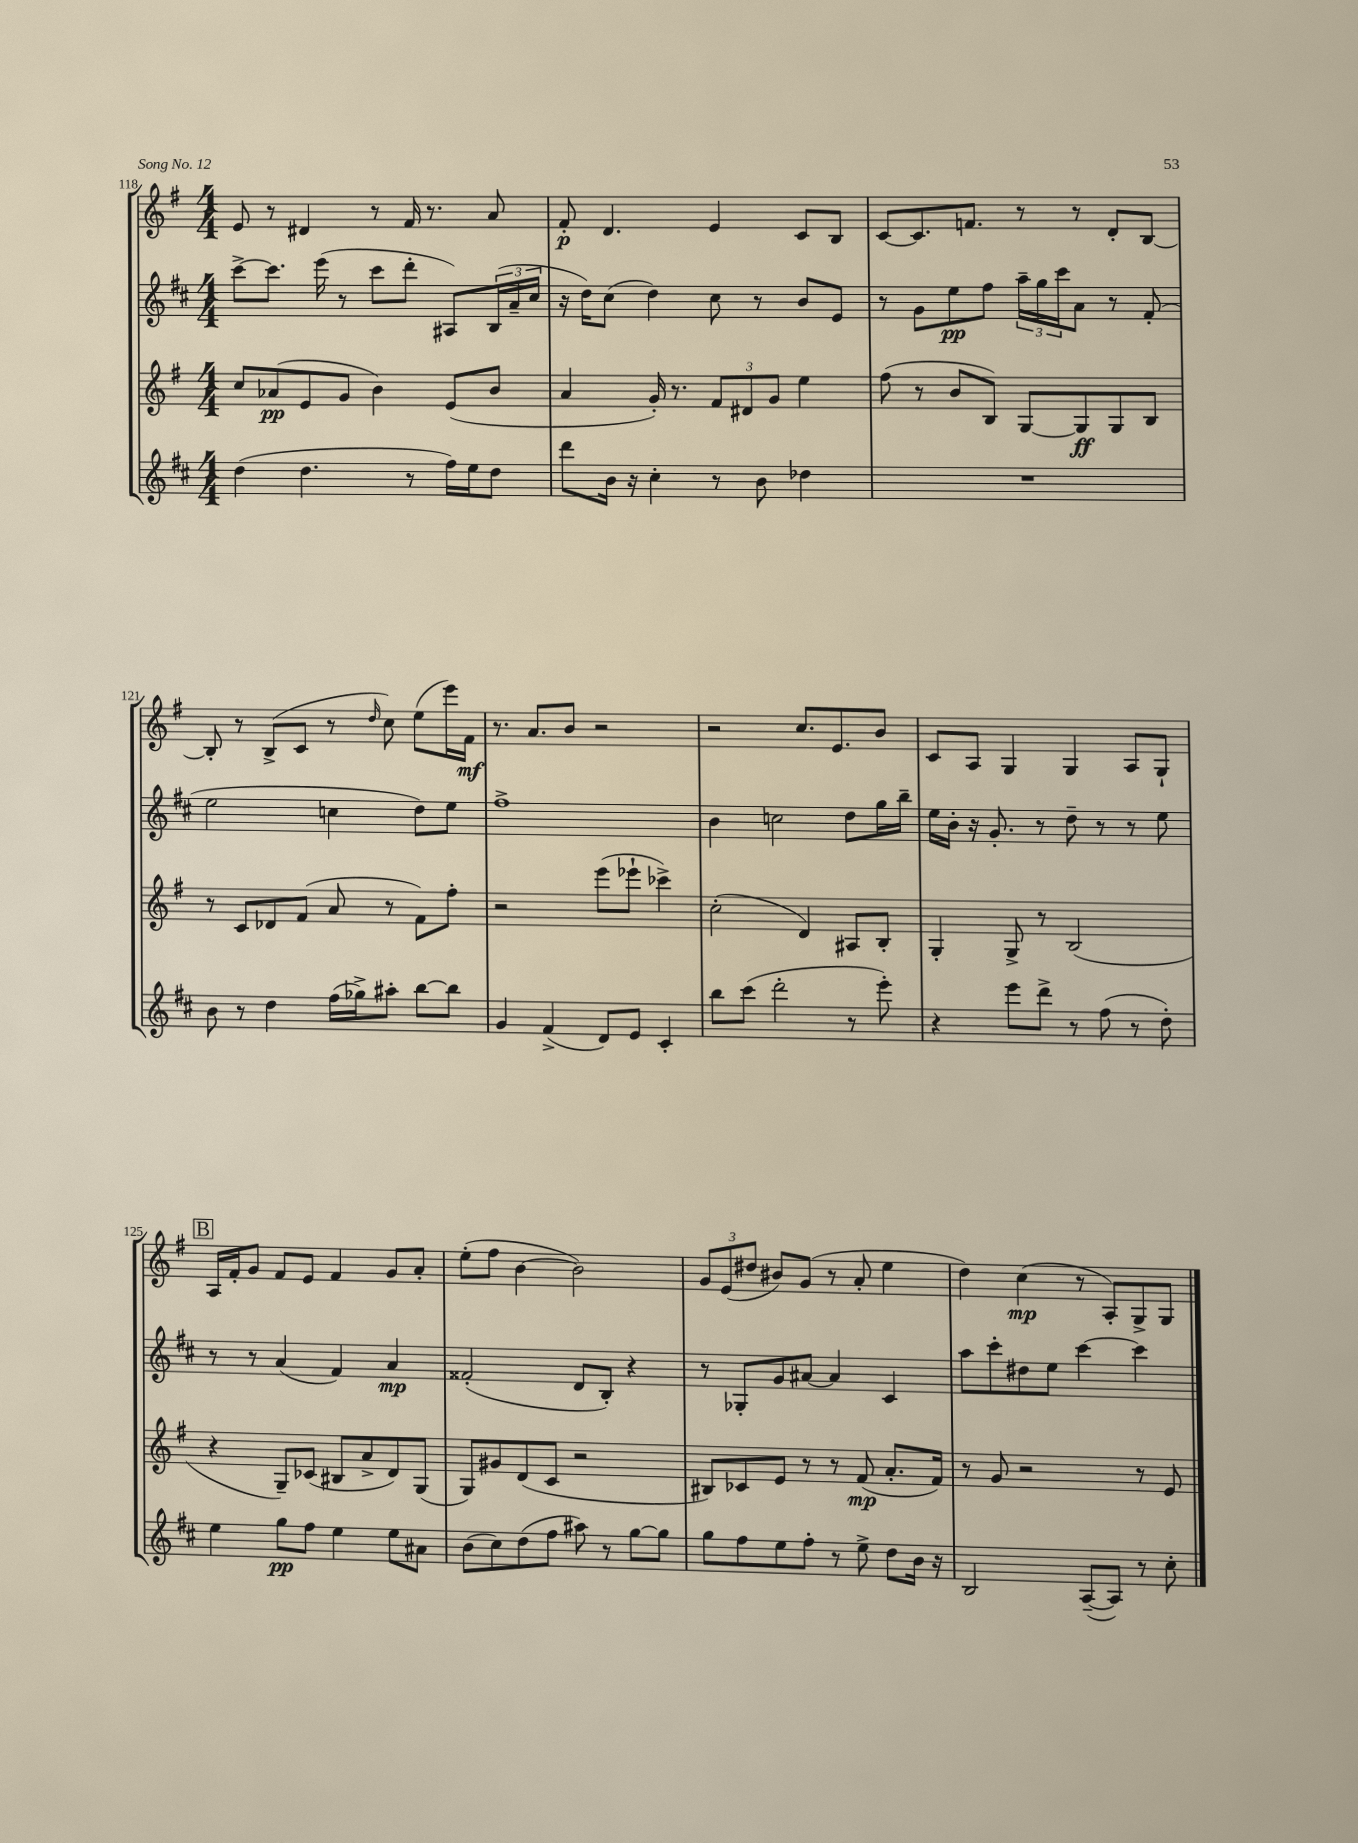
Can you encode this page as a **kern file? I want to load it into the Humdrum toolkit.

**kern	**kern	**kern	**kern
*staff4	*staff3	*staff2	*staff1
*clefG2	*clefG2	*clefG2	*clefG2
*k[f#c#]	*k[f#]	*k[f#c#]	*k[f#]
*M4/4	*M4/4	*M4/4	*M4/4
(4dd\	8cc/L	[8ccc#^\L	8e/
.	(8a-/	8.ccc#\]J	8r
4.dd\	8e/	.	4d#/
.	.	(16eee\	.
.	8g/J	8r	.
.	4b\)	8ccc#\L	8r
8r	.	8ddd'\J	16f#/
.	.	.	8.r
16ff#\LL)	(8e/L	8A#/L)	.
16ee\J	.	.	.
8dd\J	8b/J	(24B/L	8a/
.	.	24a~/	.
.	.	24cc#/JJ	.
=	=	=	=
8ddd\L	4a/	16r	8f#'/
.	.	16dd\LK)	.
16b\Jk	.	(8cc#\J	4.d/
16r	.	.	.
4cc#'\	16g'/)	4dd\)	.
.	8.r	.	.
8r	12f#/L	8cc#\	4e/
.	12d#/	.	.
8b\	.	8r	.
.	12g/J	.	.
4dd-\	4ee\	8b/L	8c/L
.	.	8e/J	8B/J
=	=	=	=
1r	(8ff#\	8r	[8c/L
.	8r	8g\L	8.c/]
.	8b/L	8ee\	.
.	.	.	8.f/J
.	8B/J)	8ff#\J	.
.	[8G/L	24aa~\LL	8r
.	.	24gg\	.
.	.	24ccc#\J	.
.	8G/]	8a\J	8r
.	8G/	8r	8d'/L
.	8B/J	(8f#'/	[8B/J
=	=	=	=
8b\	8r	2ee\	8B'/]
8r	8c/L	.	8r
4dd\	8d-/	.	(8B^/L
.	(8f#/J	.	8c/J
(16ff#\LL	8a/	4cc\	8r
16gg-^\J)	.	.	.
.	.	.	16qqdd/
8aa#'\J	8r	.	8cc\)
[8bb\L	8f#\L)	8dd\L)	(8ee\L
8bb\]J	8ff#'\J	8ee\J	16eee\L)
.	.	.	16f#\JJ
=	=	=	=
4g/	2r	1ff#^	8.r
.	.	.	8.a/L
(4f#^/	.	.	.
.	.	.	8b/J
8d/L)	(8eee\L	.	2r
8e/J	8eee-`\J	.	.
4c#'/	4ccc-^\)	.	.
=	=	=	=
8bb\L	(2cc'\	4b\	2r
(8ccc#\J	.	.	.
2ddd'\	.	2cc\	.
.	4d/)	.	8.cc/L
.	.	.	8.e/
8r	8A#/L	8dd\L	.
8eee'\)	8B'/J	16gg\L	8b/J
.	.	16bb~\JJ	.
=	=	=	=
4r	4G'/	16ee\LL	8c/L
.	.	16b'\JJ	.
.	.	16r	8A/J
.	.	8.g'/	.
8eee\L	8G^/	.	4G/
8ddd^\J	8r	8r	.
8r	(2B/	8dd~\	4G/
(8ff#\	.	8r	.
8r	.	8r	8A/L
8dd'\)	.	8ee\	8G`/J
=	=	=	=
4ee\	4r	8r	16A/LL
.	.	.	16f#'/J
.	.	8r	8g/J
8gg\L	8G~/L)	(4a/	8f#/L
8ff#\J	(8c-/J	.	8e/J
4ee\	8B#/L	4f#/)	4f#/
.	8a^/	.	.
8ee\L	8d/)	4a/	8g/L
8a#\J	(8G/J	.	8a'/J
=	=	=	=
(8b\L	8G/L)	(2f##'/	(8ee'\L
8cc#\)	8g#/	.	8ff#\J
(8dd\	(8d/	.	[4b\
8ff#\J	8c/J	.	.
8aa#\)	2r	8d/L	2b\])
8r	.	8B'/J)	.
[8gg\L	.	4r	.
8gg\]J	.	.	.
=	=	=	=
8gg\L	8B#/L)	8r	12g/L
.	.	.	(12e/
8ff#\	8c-/	8G-'/L	.
.	.	.	12dd#/J
8ee\	8e/J	8g/	8b#/L)
8ff#'\J	8r	[8a#/J	(8g/J
8r	8r	4a#/]	8r
8ee^\	(8f#/	.	8a'/
8dd\L	8.a'/L	4c#/	4ee\
16b\Jk	.	.	.
16r	16f#/Jk)	.	.
=	=	=	=
2B/	8r	8aa\L	4dd\)
.	8g/	8ccc#'\	.
.	2r	8dd#\	(4cc\
.	.	8ee\J	.
([8A~/L	.	[4ccc#\	8r
8A/]J)	.	.	8A'/L)
8r	8r	4ccc#\]	8G^/
8cc#'\	8e/	.	8G/J
==	==	==	==
*-	*-	*-	*-
